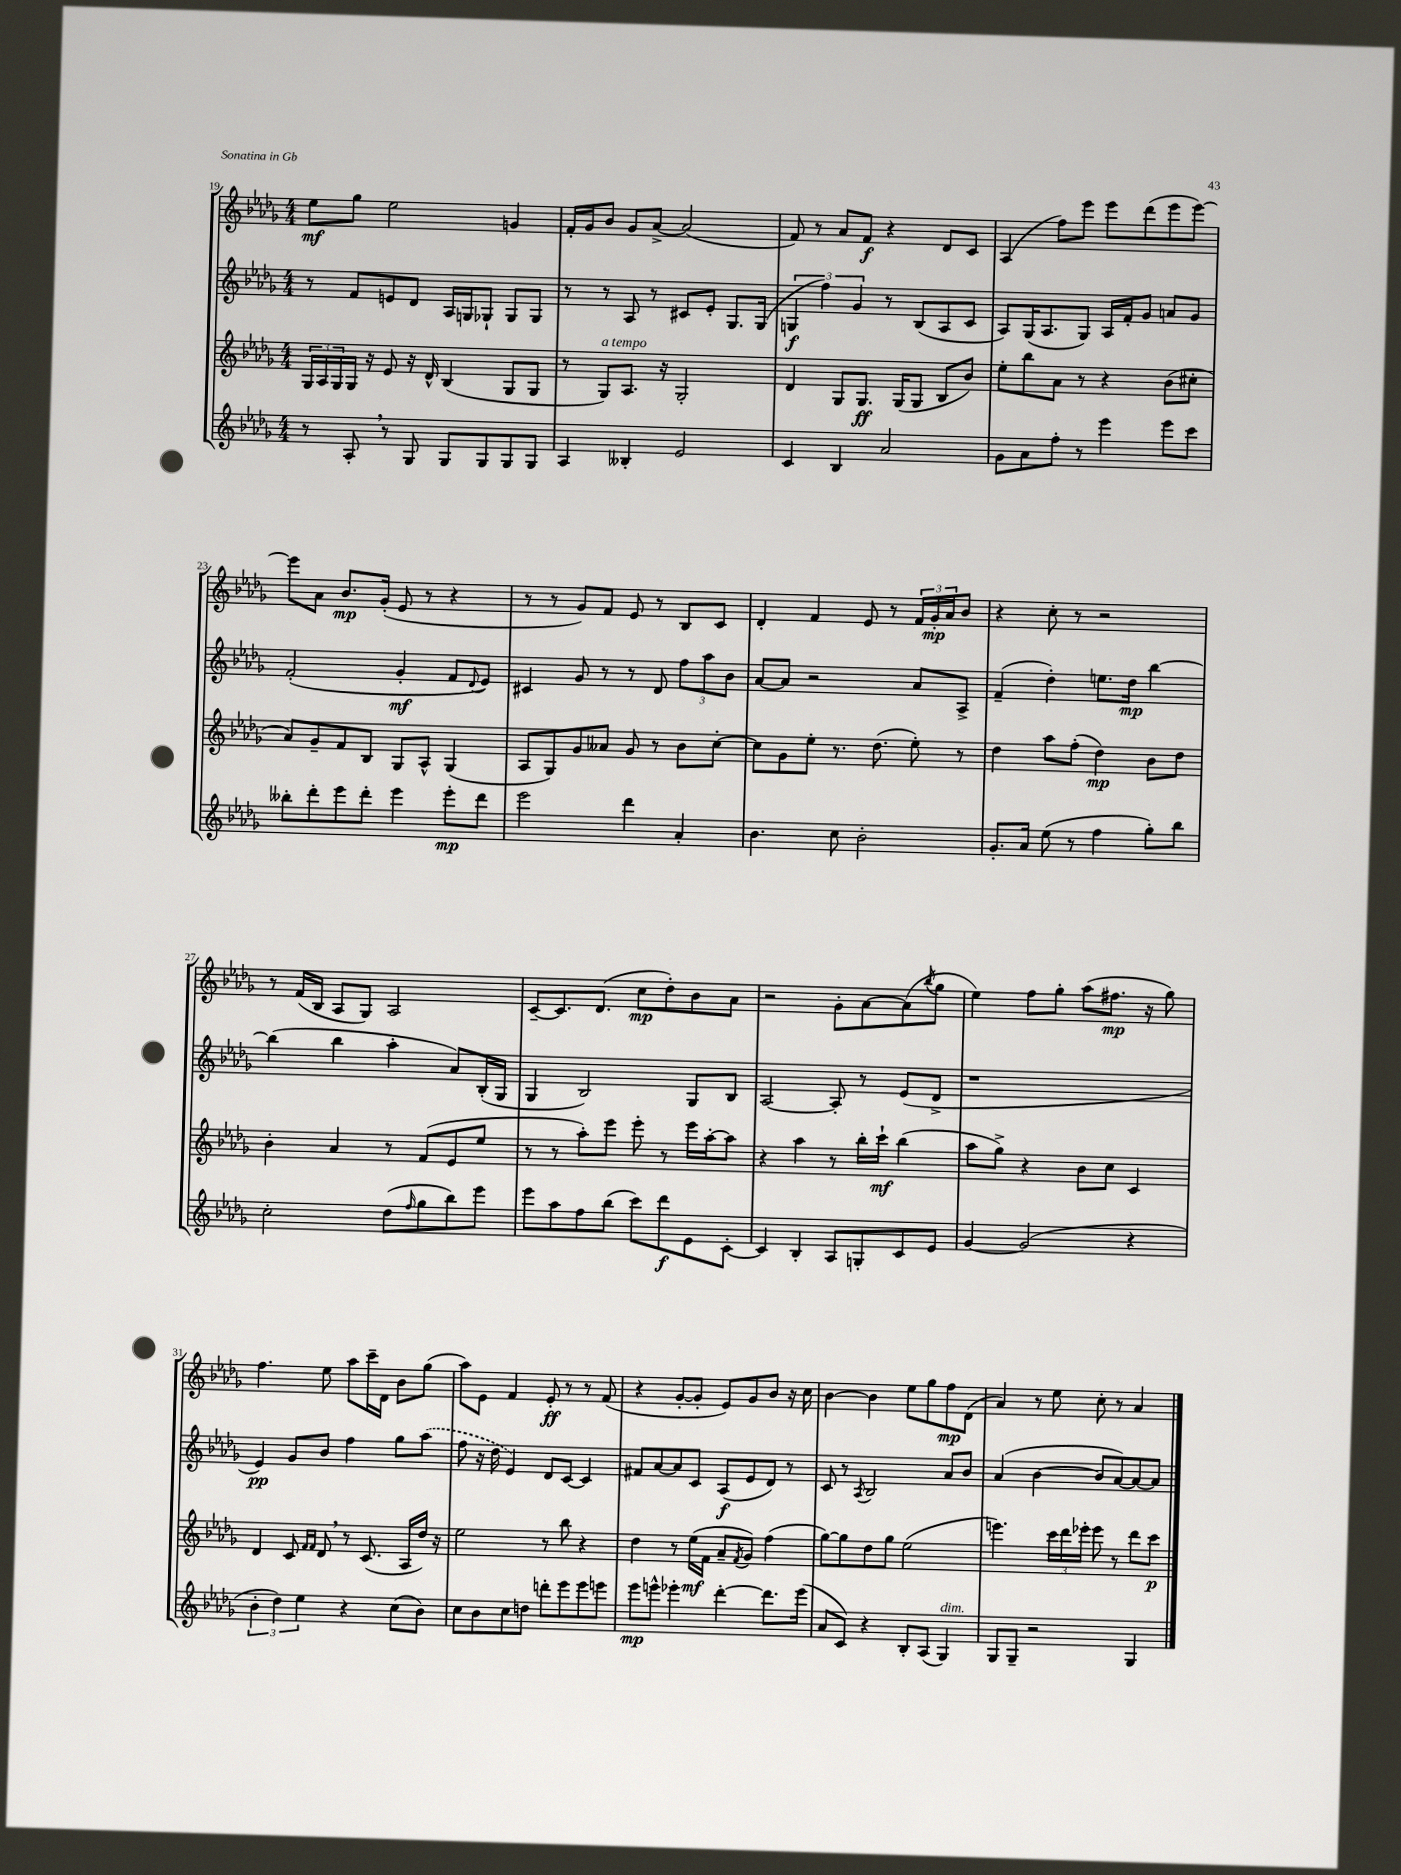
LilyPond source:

<<
\new StaffGroup <<
\new Staff = "s0" {
    \clef treble \key des \major \numericTimeSignature \time 4/4
    ees''8\mf ges''8 ees''2 g'4 |
    f'16-. ges'16 bes'8 ges'8 aes'8~-> aes'2( |
    f'8) r8 aes'8 f'8\f r4 des'8 c'8 |
    aes4( f''8) ees'''8 ees'''8 des'''8( ees'''8 ees'''8~) |
    ees'''8 aes'8 bes'8.\mp ges'16-.( ees'8 r8 r4 |
    r8 r8 ges'8) f'8 ees'8 r8 bes8 c'8 |
    des'4-. f'4 ees'8 r8 \tuplet 3/2 { f'16 ges'16-.\mp aes'16 } bes'8 |
    r4 c''8-. r8 r2 |
    r8 f'16( bes16 aes8 ges8) aes2 |
    c'8~-- c'8. des'8.( c''8\mp des''8-.) bes'8 aes'8 |
    r2 ges'8-. aes'8~ aes'8( \acciaccatura { bes''8 } ges''8 |
    ees''4) f''8 ges''8-. aes''8( fis''8.\mp r16 ges''8) |
    f''4. ees''8 aes''8 c'''16-- des'16 bes'8 ges''8( |
    aes''8) ees'8 f'4 ees'8-.\ff r8 r8 f'8( |
    r4 ges'8~-. ges'8-. ees'8) ges'8 bes'8 r16 c''16 |
    bes'4~ bes'4 ees''8 ges''8 f''8\mp des'8( |
    aes'4) r8 ees''8 c''8-. r8 aes'4 \bar "|." |
}
\new Staff = "s1" {
    \clef treble \key des \major \numericTimeSignature \time 4/4
    r8 f'8 e'8 des'8 aes16 g16 ges8-! ges8 ges8 |
    r8 r8 aes8 r8 cis'8 ees'8-. ges8. ges16( |
    \tuplet 3/2 { g4\f f''4) ges'4 } r8 bes8( aes8 c'8 |
    aes8) ges16( aes8. ges8) aes16 f'16-. ges'8 a'8 ges'8 |
    f'2-.( ges'4-.\mf f'8 \appoggiatura { des'8 } ees'8) |
    cis'4 ges'8 r8 r8 des'8 \tuplet 3/2 { f''8 aes''8 bes'8 } |
    aes'8~ aes'8 r2 aes'8 aes8-> |
    f'4--( des''4-.) e''8. des''16\mp bes''4~ |
    bes''4( bes''4 aes''4-. aes'8) bes16-.( ges16 |
    ges4 bes2) ges8 bes8 |
    aes2~ aes8-. r8 ees'8( des'8-> |
    r1 |
    ees'4\pp) ges'8 bes'8 f''4 ges''8 \once \slurDashed aes''8( |
    f''8 r16 des''16 ees'4) des'8 c'8~ c'4 |
    fis'8 aes'8~ aes'8 c'8 aes8\f( ees'8 des'8) r8 |
    c'8 r8 \acciaccatura { aes8 } bes2 aes'8 bes'8 |
    aes'4( bes'4~ bes'8 aes'8~) aes'8~ aes'8 \bar "|." |
}
\new Staff = "s2" {
    \clef treble \key des \major \numericTimeSignature \time 4/4
    \tuplet 3/2 { ges16 aes16 ges16 } ges16 r16 ees'8 r16 des'16-^ bes4( ges8 ges8 |
    r8 ges8^\markup { \italic "a tempo" }) aes8. r16 ges2-. |
    des'4 ges8 ges8.\ff ges16( ges8 bes8 bes'8) |
    ees''8-. bes''8 aes'8 r8 r4 bes'8( cis''8-. |
    aes'8) ges'8-- f'8 bes8 ges8 aes8-^ ges4( |
    aes8 ges8) ges'8 aeses'8 ges'8 r8 bes'8 c''8~-. |
    c''8 ges'8 ees''8-. r8. des''8.( ees''8-.) r8 |
    des''4 aes''8 f''8-.( des''4\mp) bes'8 des''8 |
    bes'4-. aes'4 r8 f'8( ees'8 ees''8 |
    r8 r8 aes''8-.) ees'''8 ees'''8-. r8 ees'''16 aes''16~-. aes''8 |
    r4 aes''4 r8 bes''16-. c'''16-!\mf bes''4( |
    aes''8 ges''8->) r4 bes'8 c''8 c'4 |
    des'4 c'8 \grace { f'16 f'16 } des'8 \breathe r8 c'8.( aes16 des''16) r16 |
    ees''2 r8 bes''8 r4 |
    des''4 r8 ees''16\mf( f'16 aes'8-- \acciaccatura { f'8 } ges'8) f''4( |
    ges''8~) ges''8 des''8 ges''8 ees''2( |
    e'''4.) \tuplet 3/2 { c'''16 des'''16 ees'''16-. } ees'''8 r8 des'''8 c'''8\p \bar "|." |
}
\new Staff = "s3" {
    \clef treble \key des \major \numericTimeSignature \time 4/4
    r8 aes8-. \breathe r8 ges8 ges8 ges8 ges8 ges8 |
    aes4 beses4-. ees'2 |
    c'4 bes4 aes'2 |
    ges'8 aes'8 f''8-. r8 ees'''4 ees'''8 c'''8 |
    beses''8-. des'''8-. ees'''8 des'''8-. ees'''4 ees'''8-.\mp des'''8 |
    ees'''2 des'''4 aes'4-. |
    bes'4. c''8 bes'2-. |
    ges'8.-. aes'16 ees''8( r8 f''4 ges''8-.) bes''8 |
    c''2-. des''8( \grace { f''16 } ges''8 bes''8) ees'''8 |
    ees'''8 aes''8 f''8 bes''8( c'''8) des'''8\f ees'8 c'8~-. |
    c'4 bes4-. aes8 g8-. c'8 ees'8 |
    ges'4~ ges'2( r4 |
    \tuplet 3/2 { bes'4-. des''4) ees''4 } r4 c''8( bes'8) |
    c''8 bes'8 c''8 d''8 d'''8-. ees'''8 ees'''8 e'''8 |
    ees'''8\mp e'''8-^ ees'''4-. des'''4~-. des'''8. ees'''16( |
    aes'8 c'8) r4 bes8-. aes8( ges4^\markup { \italic "dim." }) |
    ges8 ges8-- r2 ges4 \bar "|." |
}
>>
>>
\layout { \context { \Score currentBarNumber = #19 } }
